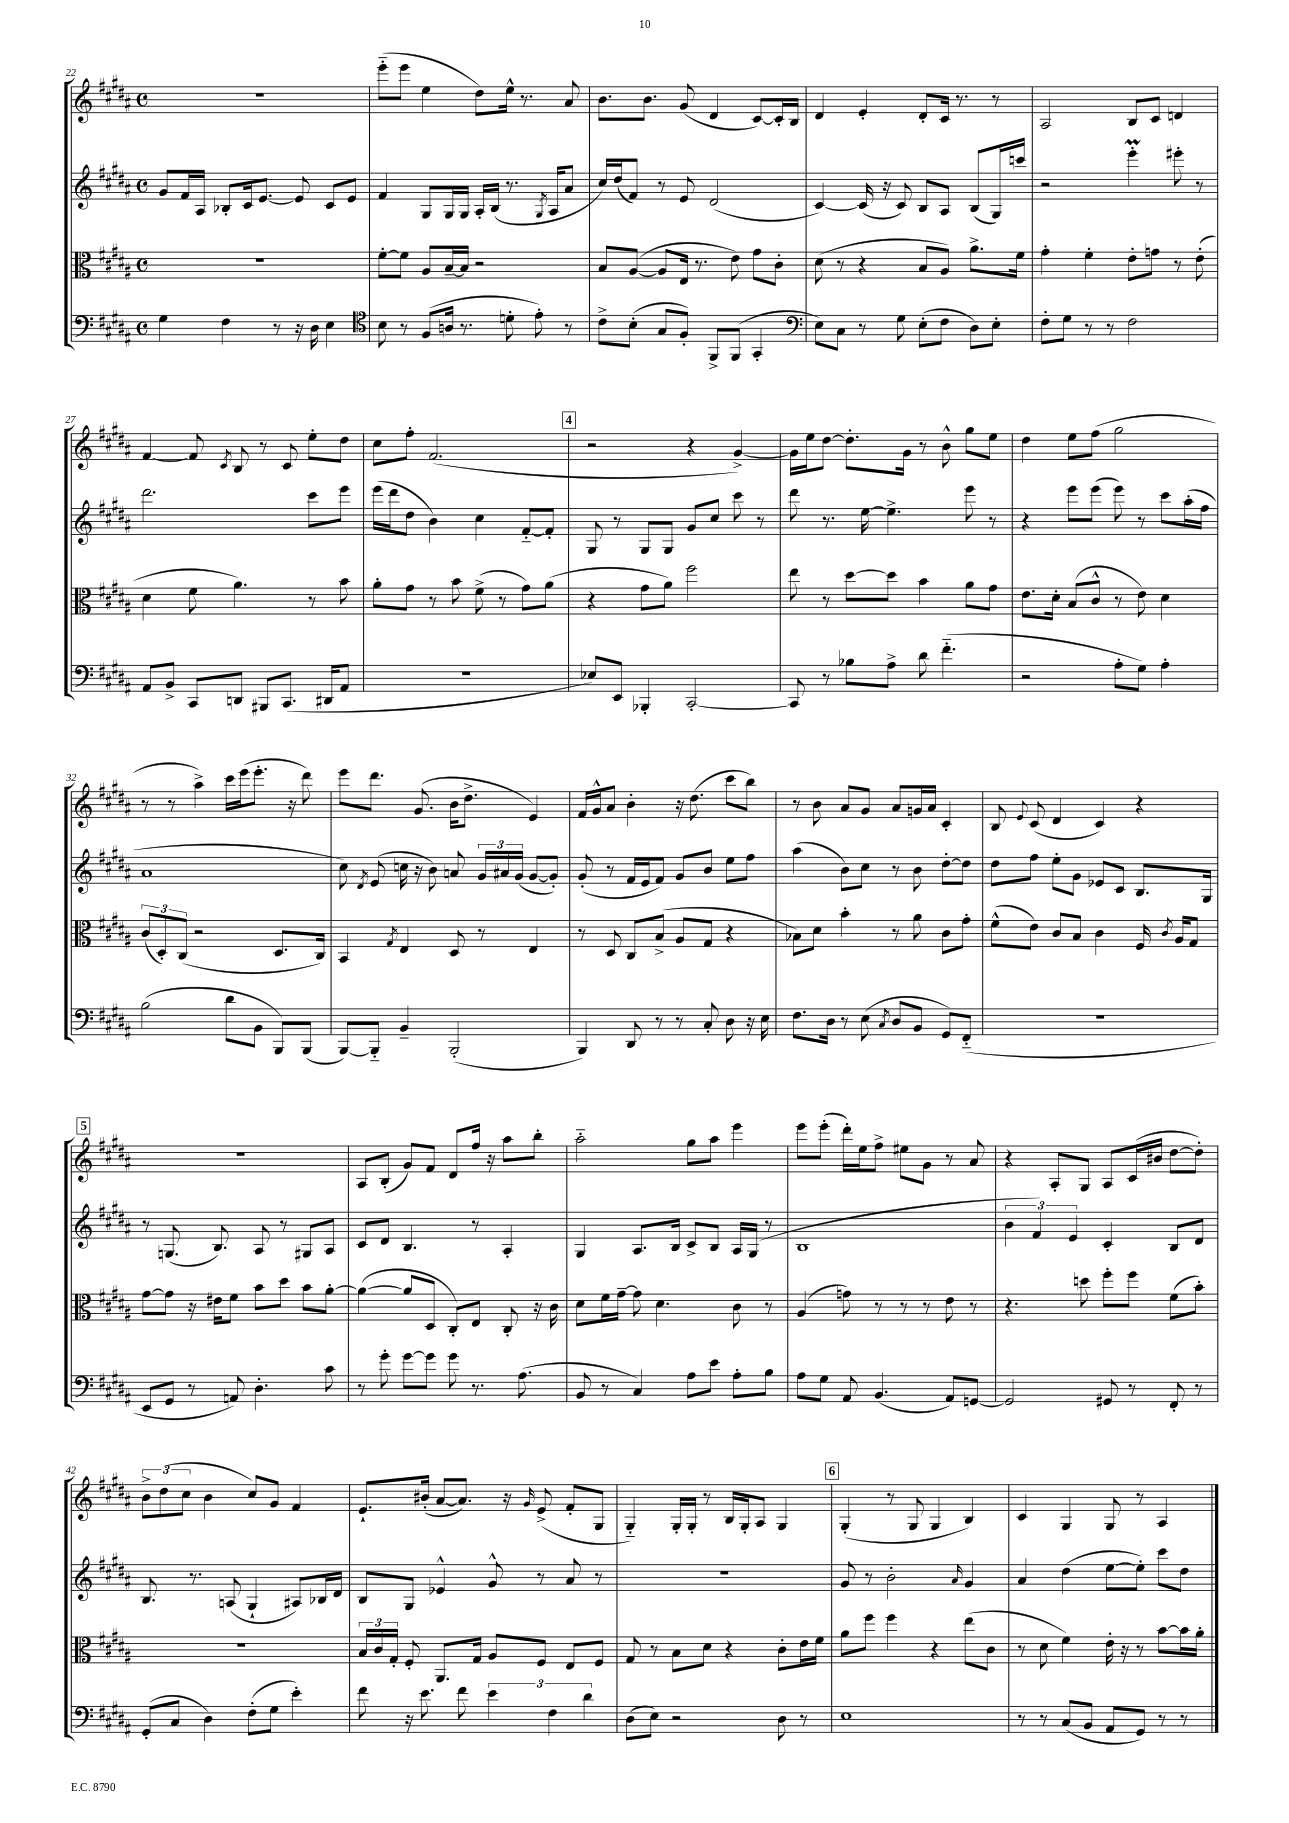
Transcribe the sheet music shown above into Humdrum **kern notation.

**kern	**kern	**kern	**kern
*staff4	*staff3	*staff2	*staff1
*clefF4	*clefC3	*clefG2	*clefG2
*k[f#c#g#d#a#]	*k[f#c#g#d#a#]	*k[f#c#g#d#a#]	*k[f#c#g#d#a#]
*M4/4	*M4/4	*M4/4	*M4/4
*met(c)	*met(c)	*met(c)	*met(c)
4G#\	1r	8g#/L	1r
.	.	16f#/L	.
.	.	16A#/JJ	.
4F#\	.	8B-'/L	.
.	.	16c#/k	.
.	.	[8.e/J	.
8r	.	.	.
16r	.	8e/]	.
16D#\	.	.	.
4E\	.	8c#/L	.
.	.	8e/J	.
=	=	=	=
*clefC4	*	*	*
8B\	[8f#'\L	4f#/	(8eee'~\L
8r	8f#\]J	.	8eee\J
(8F#/L	8A#/L	8G#/L	4ee\
16A/Jk	[16B~/L	16G#/L	.
8.r	16B/]JJ	16G#/JJ	.
.	2r	16A#'/LL	8dd#\L)
.	.	(16B/JJ	.
8d'\	.	8.r	16ee^^\Jk
.	.	.	8.r
8e'\)	.	.	.
.	.	8qG#/	.
.	.	16A#/LK	.
8r	.	8a#/J	8a#/
=	=	=	=
8c#^\L	8B/L	16cc#/LL)	8.b\L
.	.	(16dd#/J	.
(8B'\J	([8A#/J	8f#/J)	.
.	.	.	8.b\J
8G#/L	8A#/]L	8r	.
8F#'/J)	16E/Jk	8e/	(8g#/
.	8.r	.	.
8FF#^/L	.	(2d#/	4d#/
(8FF#/J	8e\)	.	.
4GG#'/	8g#\L	.	[8c#/L)
.	8c#'\J	.	16c#'/]L
.	.	.	16B/JJ
=	=	=	=
*clefF4	*	*	*
8E\L)	(8d#\	[4c#/)	4d#/
8C#\J	8r	.	.
8r	4r	(16c#/]	4e'/
.	.	16r	.
8G#\	.	8c#/)	.
(8E'\L	8B/L	8B/L	8d#'/L
8F#\J	8A#/J)	8A#/J	16c#/Jk
.	.	.	8.r
8D#\L)	8.a#^\L	(8B/L	.
8E'\J	.	16G#/L)	8r
.	16f#\Jk	16ccc/JJ	.
=	=	=	=
8F#'\L	4g#'\	2r	2A#/
8G#\J	.	.	.
8r	4f#'\	.	.
8r	.	.	.
2F#\	8e'\L	4eee'\	8B/L
.	8g\J	.	8c#/J
.	8r	8eee#'\	4d/
.	(8e'\	8r	.
=	=	=	=
8AA#/L	4d#\	2.ddd#\	[4f#/
8BB^/J	.	.	.
8CC#/L	8f#\	.	8f#/]
.	.	.	8qc#/
8DD/J	4.a#\)	.	8B/
8BBB#/L	.	.	8r
(8.CC#/J	.	.	8c#/
.	8r	8ccc#\L	8ee'\L
16DD#/LK	.	.	.
8AA#/J	8b\	8eee\J	8dd#\J
=	=	=	=
1r	8a#'\L	(16eee\LL	8cc#\L
.	.	16ddd#\J	.
.	8g#\J	8dd#\J	8ff#'\J
.	8r	4b\)	(2.f#/
.	8b\	.	.
.	(8f#^\	4cc#\	.
.	8r	.	.
.	8g#\L)	[8f#'~/L	.
.	(8a#\J	8f#'/]J	.
=	=	=	=
8E-/L)	4r	8G#/	2r
8EE/J	.	8r	.
4BBB-'/	8g#\L	8G#/L	.
.	8a#\J)	8G#/J	.
[2CC#'/	2ff#\	8g#/L	4r
.	.	8cc#/J	.
.	.	8ccc#\	[4g#^/)
.	.	8r	.
=	=	=	=
8CC#/]	8ee\	8ddd#\	16g#\]LL
.	.	.	16ee\J
8r	8r	8.r	[8dd#\J
8B-\L	[8dd#\L	.	8.dd#'\]L
.	.	[16ee\	.
8A#^\J	8dd#\]J	4.ee^\]	.
.	.	.	16g#\Jk
8d#\	4b\	.	8r
(4.f#'~\	.	.	8b^^\
.	8a#\L	8eee\	8gg#\L
.	8g#\J	8r	8ee\J
=	=	=	=
2r	8.e\L	4r	4dd#\
.	16d#'\Jk	.	.
.	(8B/L	8eee\L	8ee\L
.	8c#^^/J	(8eee\J	(8ff#\J
8A#'\L	8r	8eee\)	2gg#\
8G#\J)	8e\)	8r	.
4A#'\	4d#\	8ccc#\L	.
.	.	(16aa#'\L	.
.	.	16ff#\JJ	.
=	=	=	=
(2B\	(12c#/L	1a#	8r
.	12D#'/)	.	.
.	.	.	8r
.	(12C#/J	.	.
.	2r	.	4aa#^\)
8d#\L	.	.	16ccc#\LL
.	.	.	(16eee\J
8BB\J	.	.	8.eee'\J
8BBB/L)	8.D#/L	.	.
.	.	.	16r
(8BBB/J	.	.	8ddd#\)
.	16C#/Jk)	.	.
=	=	=	=
[8BBB/L)	4BB/	8cc#\)	8eee\L
.	.	8qd#/	.
8BBB'~/]J	.	(8e/	8.ddd#\J
.	8qG#/	.	.
4BB~/	4E/	16cc\	.
.	.	16r	(8.g#/
.	.	8b\)	.
(2BBB'/	8D#/	8a/	16b\LK
.	.	.	8.dd#^\J
.	8r	24g#/LL	.
.	.	24a#/	.
.	.	(24g#/JJ	.
.	4E/	[8g#/L	4e/)
.	.	8g#'/]J)	.
=	=	=	=
4BBB/)	8r	(8g#'/	16f#/LL
.	.	.	16g#^^/J
.	8D#/	8r	8a#/J
8DD#/	8C#/L	16f#/LL	4b'\
.	.	16e/J	.
8r	(8B^/J	8f#/J)	.
8r	8A#/L	8g#/L	16r
.	.	.	(8.dd#\
8C#'/	8G#/J	8b/J	.
8D#\	4r	8ee\L	8ccc#\L
16r	.	8ff#\J	8bb\J)
16E\	.	.	.
=	=	=	=
8.F#\L	8B-\L)	(4aa#\	8r
.	8d#\J	.	8b\
16D#\Jk	.	.	.
8r	4b'\	8b\L)	8a#/L
(8E\	.	8cc#\J	8g#/J
8qC#/	.	.	.
8D#/L	8r	8r	8a#/L
8BB/J	8a#\	8b\	16g/L
.	.	.	16a#/JJ
8GG#/L)	8c#\L	[8dd#'\L	4c#'/
(8FF#'~/J	8g#'\J	8dd#\]J	.
=	=	=	=
1r	(8f#^^\L	8dd#\L	8B/
.	.	.	8qqe/
.	8e\J)	8ff#\J	(8c#/
.	8c#/L	8ee'\L	4d#/
.	8B/J	8g#\J	.
.	4c#\	8e-/L	4c#/)
.	.	8c#/J	.
.	16F#/	8.B/L	4r
.	8qc#/	.	.
.	16A#/LK	.	.
.	8G#/J	.	.
.	.	16G#/Jk	.
=	=	=	=
8EE/L	[8g#\L	8r	1r
8GG#/J	8g#\]J	(8.G/	.
8r	16r	.	.
.	16e#\LK	8.B/)	.
8AA/)	8f#\J	.	.
4.D#'\	8b\L	8A#/	.
.	8dd#\J	8r	.
.	8b\L	8G#/L	.
8c#\	[8a#'\J	8A#/J	.
=	=	=	=
8r	(4a#\_	8c#/L	8A#/L
8g#'\	.	8d#/J	(8B'/J
[8g#\L	8a#/]L	4.B/	8g#/L)
8g#\]J	8D#/J	.	8f#/J
8g#\	8C#'/L)	.	8d#/L
8.r	8E/J	8r	16ff#/Jk
.	.	.	16r
.	8C#'/	4A#'/	8aa#\L
(8.A#\	.	.	.
.	16r	.	8bb'\J
.	16c#\	.	.
=	=	=	=
8BB/	8d#\L	4G#/	2aa#'~\
8r	16f#\L	.	.
.	[16g#~\JJ	.	.
4C#/)	8g#\]	8.A#/L	.
.	4.d#\	.	.
.	.	16B/Jk	.
8A#\L	.	8c#^/L	8gg#\L
8e\J	.	8B/J	8aa#\J
8A#'\L	8c#\	16A#/LL	4eee\
.	.	(16G#/JJ	.
8B\J	8r	8r	.
=	=	=	=
8A#\L	(4A#/	1B	8eee\L
8G#\J	.	.	(8eee'\J
8AA#/	8g\)	.	16ddd#'\LL)
.	.	.	16ee\J
(4.BB/	8r	.	8ff#^\J
.	8r	.	8ee#\L
.	8r	.	8g#\J
8AA#/L)	8e\	.	8r
[8GG/J	8r	.	8a#/
=	=	=	=
2GG/]	4.r	6b\	4r
.	.	6f#/)	.
.	.	.	8A#'/L
.	.	6e/	.
.	8dd\	.	8G#/J
8GG#/	8ff#'\L	4c#'/	8A#/L
8r	8ff#\J	.	(16c#/L
.	.	.	16b#/JJ
8FF#'/	(8f#\L	8B/L	[8dd#\L
8r	8b'\J)	8d#/J	8dd#'\]J)
=	=	=	=
(8GG#'/L	1r	8.B/	12b^\L
.	.	.	(12dd#\
8C#/J	.	.	.
.	.	.	12cc#\J
.	.	8.r	.
4D#\)	.	.	4b\
.	.	(8A/	.
(8F#'\L	.	4G#`/	8cc#/L)
8G#\J	.	.	8g#/J
4e'\)	.	8A#/L)	4f#/
.	.	16B-/L	.
.	.	16d#/JJ	.
=	=	=	=
8f#\	24B/LL	8B/L	8.e`/L
.	24c#/	.	.
.	24G#'/JJ	.	.
16r	8F#'/	8G#/J	.
8.e\	.	.	(16b#'/Jk
.	8.AA#/L	4e-^^/	[8a#/L
8f#\	.	.	8.a#/]J)
.	16G#/Jk	.	.
6e\	8A#/L	8g#^^/	.
.	.	.	16r
.	.	.	16qqg#/
.	8F#/J	8r	(8e^/
6F#\	.	.	.
.	8E/L	8a#/	8f#'/L
6d#\	.	.	.
.	8F#/J	8r	8G#/J
=	=	=	=
(8D#\L	8G#/	1r	4G#'~/)
8E\J)	8r	.	.
2r	8B\L	.	16G#'/LL
.	.	.	16G#'/JJ
.	8d#\J	.	8r
.	4r	.	16B/LL
.	.	.	16G#'/J
.	.	.	8A#/J
8D#\	8c#'\L	.	4G#/
8r	16e\L	.	.
.	16f#\JJ	.	.
=	=	=	=
1E	8a#\L	8g#/	(4G#'/
.	8ff#\J	8r	.
.	4ff#\	2b'\	8r
.	.	.	8G#/
.	4r	.	4G#/
.	.	16qqa#/	.
.	(8ee\L	4g#/	4B/)
.	8c#\J	.	.
=	=	=	=
8r	8r	4a#/	4c#/
8r	8d#\	.	.
(8C#/L	4f#\)	(4dd#\	4G#/
8BB/J	.	.	.
8AA#/L	16e'\	[8ee\L	8G#/
.	16r	.	.
8GG#/J)	8r	8ee'\]J)	8r
8r	[8b\L	8ccc#\L	4A#/
8r	16b\]L	8dd#\J	.
.	16a#'\JJ	.	.
==	==	==	==
*-	*-	*-	*-
